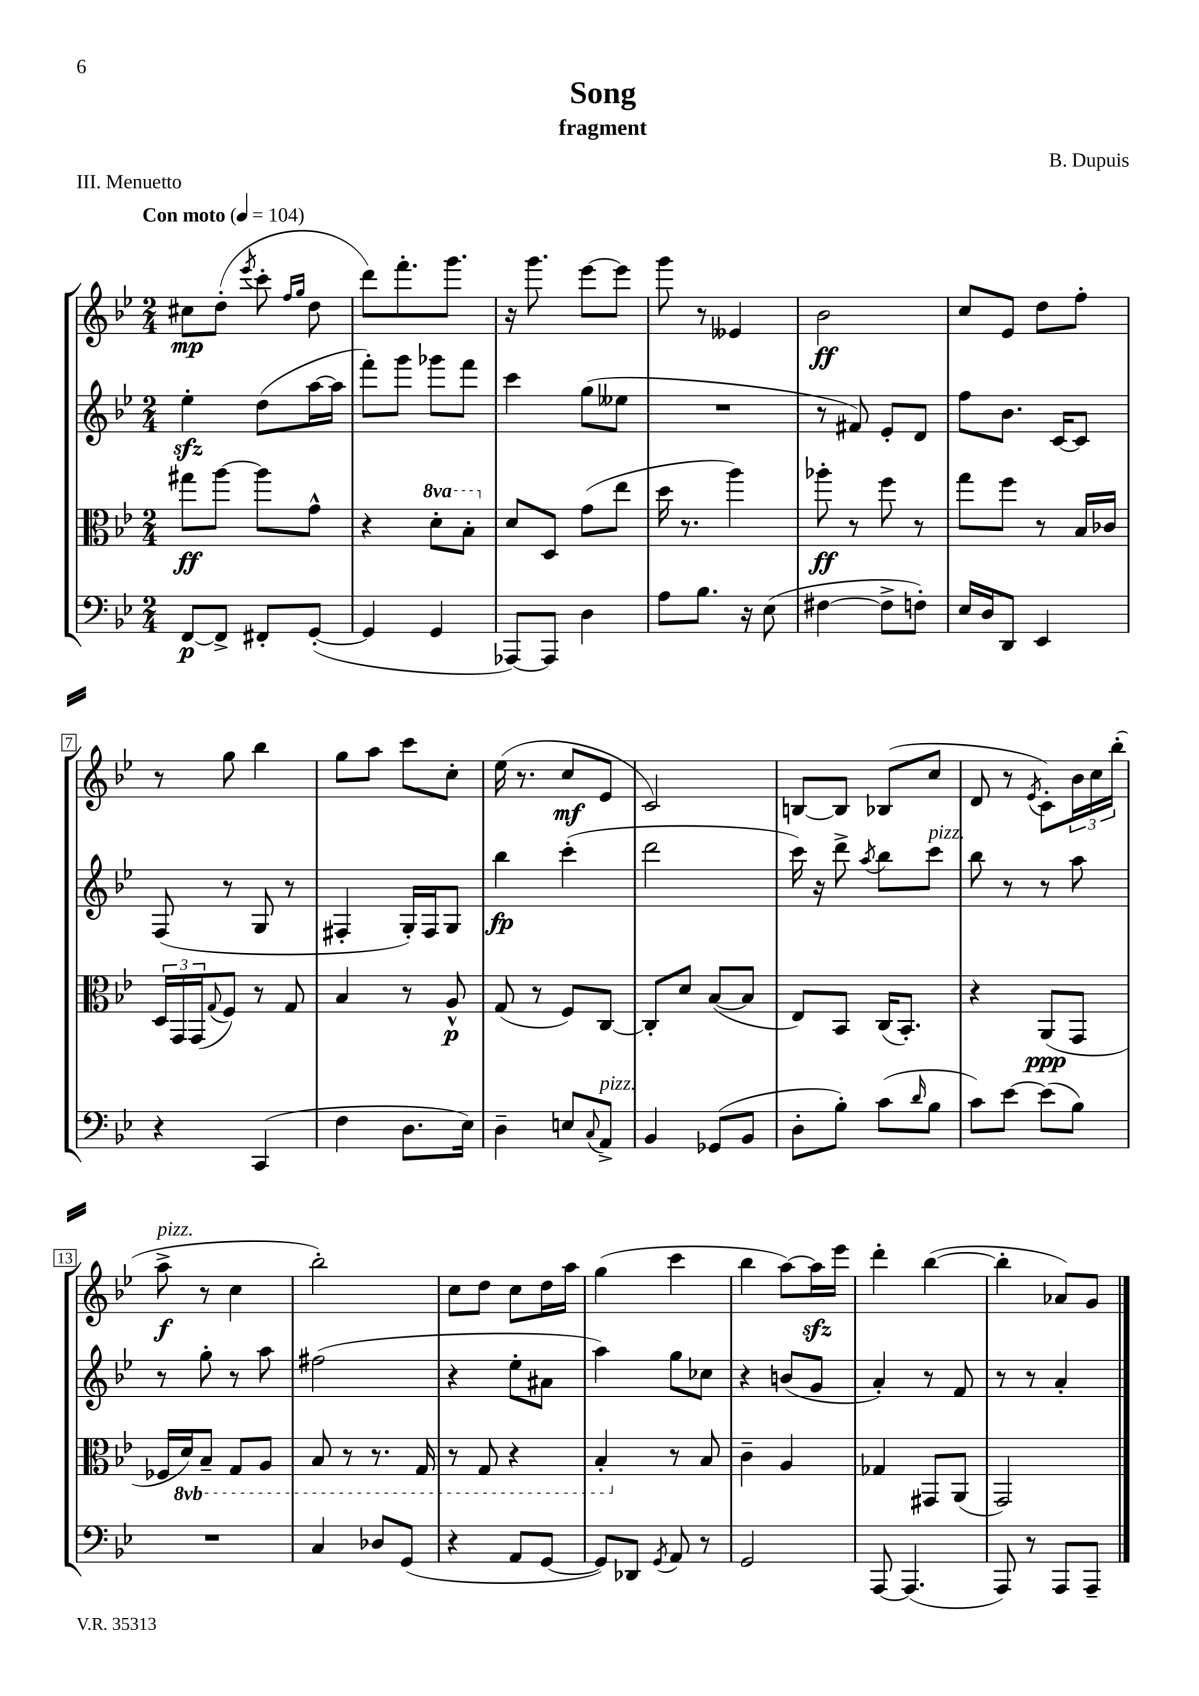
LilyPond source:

\header { title = "Song" composer = "B. Dupuis" subtitle = "fragment" piece = "III. Menuetto" }
<<
\new StaffGroup <<
\new Staff = "s0" {
    \clef treble \key bes \major \numericTimeSignature \time 2/4 \tempo "Con moto" 4 = 104
    cis''8\mp d''8-.( \acciaccatura { ees'''8 } c'''8-. \grace { f''16 g''16 } d''8 |
    d'''8) f'''8.-. g'''8. |
    r16 g'''8. ees'''8~ ees'''8 |
    g'''8 r8 eeses'4 |
    bes'2\ff |
    c''8 ees'8 d''8 f''8-. |
    r8 g''8 bes''4 |
    g''8 a''8 c'''8 c''8-. |
    ees''16( r8. c''8\mf ees'8 |
    c'2) |
    b8~ b8 bes8( c''8 |
    d'8 r8 \acciaccatura { ees'8 } c'8-.) \tuplet 3/2 { bes'16 c''16 bes''16-.( } |
    a''8->\f^\markup { \italic "pizz." } r8 c''4 |
    bes''2-.) |
    c''8 d''8 c''8 d''16 a''16 |
    g''4( c'''4 |
    bes''4 a''8~) a''16\sfz ees'''16 |
    d'''4-. bes''4~( |
    bes''4-. aes'8) g'8 \bar "|." |
}
\new Staff = "s1" {
    \clef treble \key bes \major \numericTimeSignature \time 2/4
    ees''4-.\sfz d''8( a''16~ a''16 |
    f'''8-.) g'''8 ges'''8 f'''8 |
    c'''4 g''8( eeses''8 |
    R2 |
    r8 fis'8) ees'8-. d'8 |
    f''8 bes'8. c'16~ c'8 |
    f8( r8 g8 r8 |
    fis4-. g16-.) fis16 g8 |
    bes''4\fp c'''4-.( |
    d'''2 |
    c'''16) r16 d'''8-> \acciaccatura { a''8 } bes''8 c'''8^\markup { \italic "pizz." } |
    bes''8 r8 r8 a''8 |
    r8 g''8-. r8 a''8 |
    fis''2( |
    r4 ees''8-. ais'8 |
    a''4) g''8 ces''8 |
    r4 b'8( g'8 |
    a'4-.) r8 f'8 |
    r8 r8 a'4-. \bar "|." |
}
\new Staff = "s2" {
    \clef alto \key bes \major \numericTimeSignature \time 2/4 \set Staff.ottavationMarkups = #ottavation-simple-ordinals
    gis''8\ff a''8~ a''8 g'8-^ |
    r4 \ottava #1 d''8-. bes'8-. \ottava #0 |
    d'8 d8 g'8( ees''8 |
    d''16 r8. a''4) |
    aes''8-.\ff r8 f''8 r8 |
    g''8 f''8 r8 bes16 ces'16 |
    \tuplet 3/2 { d16 g,16 g,16( } \appoggiatura { g8 } f8) r8 g8 |
    bes4 r8 a8-^\p |
    g8( r8 f8) c8~ |
    c8-. d'8 bes8~( bes8 |
    ees8) bes,8 c16( bes,8.-.) |
    r4 a,8\ppp( g,8 |
    fes16 \ottava #-1 d16) bes,8-- g,8 a,8 |
    bes,8 r8 r8. g,16 |
    r8 g,8 r4 |
    bes,4-. \ottava #0 r8 bes8 |
    c'4-- a4 |
    ges4 gis,8 a,8( |
    g,2) \bar "|." |
}
\new Staff = "s3" {
    \clef bass \key bes \major \numericTimeSignature \time 2/4
    f,8~\p f,8-> fis,8-. g,8~-.( |
    g,4 g,4 |
    aes,,8~) aes,,8 d4 |
    a8 bes8. r16 ees8( |
    fis4~ fis8-> f8-.) |
    ees16 d16 d,8 ees,4 |
    r4 c,4( |
    f4 d8. ees16) |
    d4-- e8 \appoggiatura { c8 } a,8->^\markup { \italic "pizz." } |
    bes,4 ges,8( bes,8 |
    d8-. bes8-.) c'8( \grace { d'16 } bes8 |
    c'8) ees'8~ ees'8( bes8) |
    R2 |
    c4 des8 g,8( |
    r4 a,8 g,8~ |
    g,8) des,8 \acciaccatura { g,8 } a,8 r8 |
    g,2 |
    a,,8~ a,,4.( |
    a,,8) r8 a,,8 a,,8-- \bar "|." |
}
>>
>>
\layout { \context { \Score \override BarNumber.stencil = #(make-stencil-boxer 0.1 0.3 ly:text-interface::print) } }
